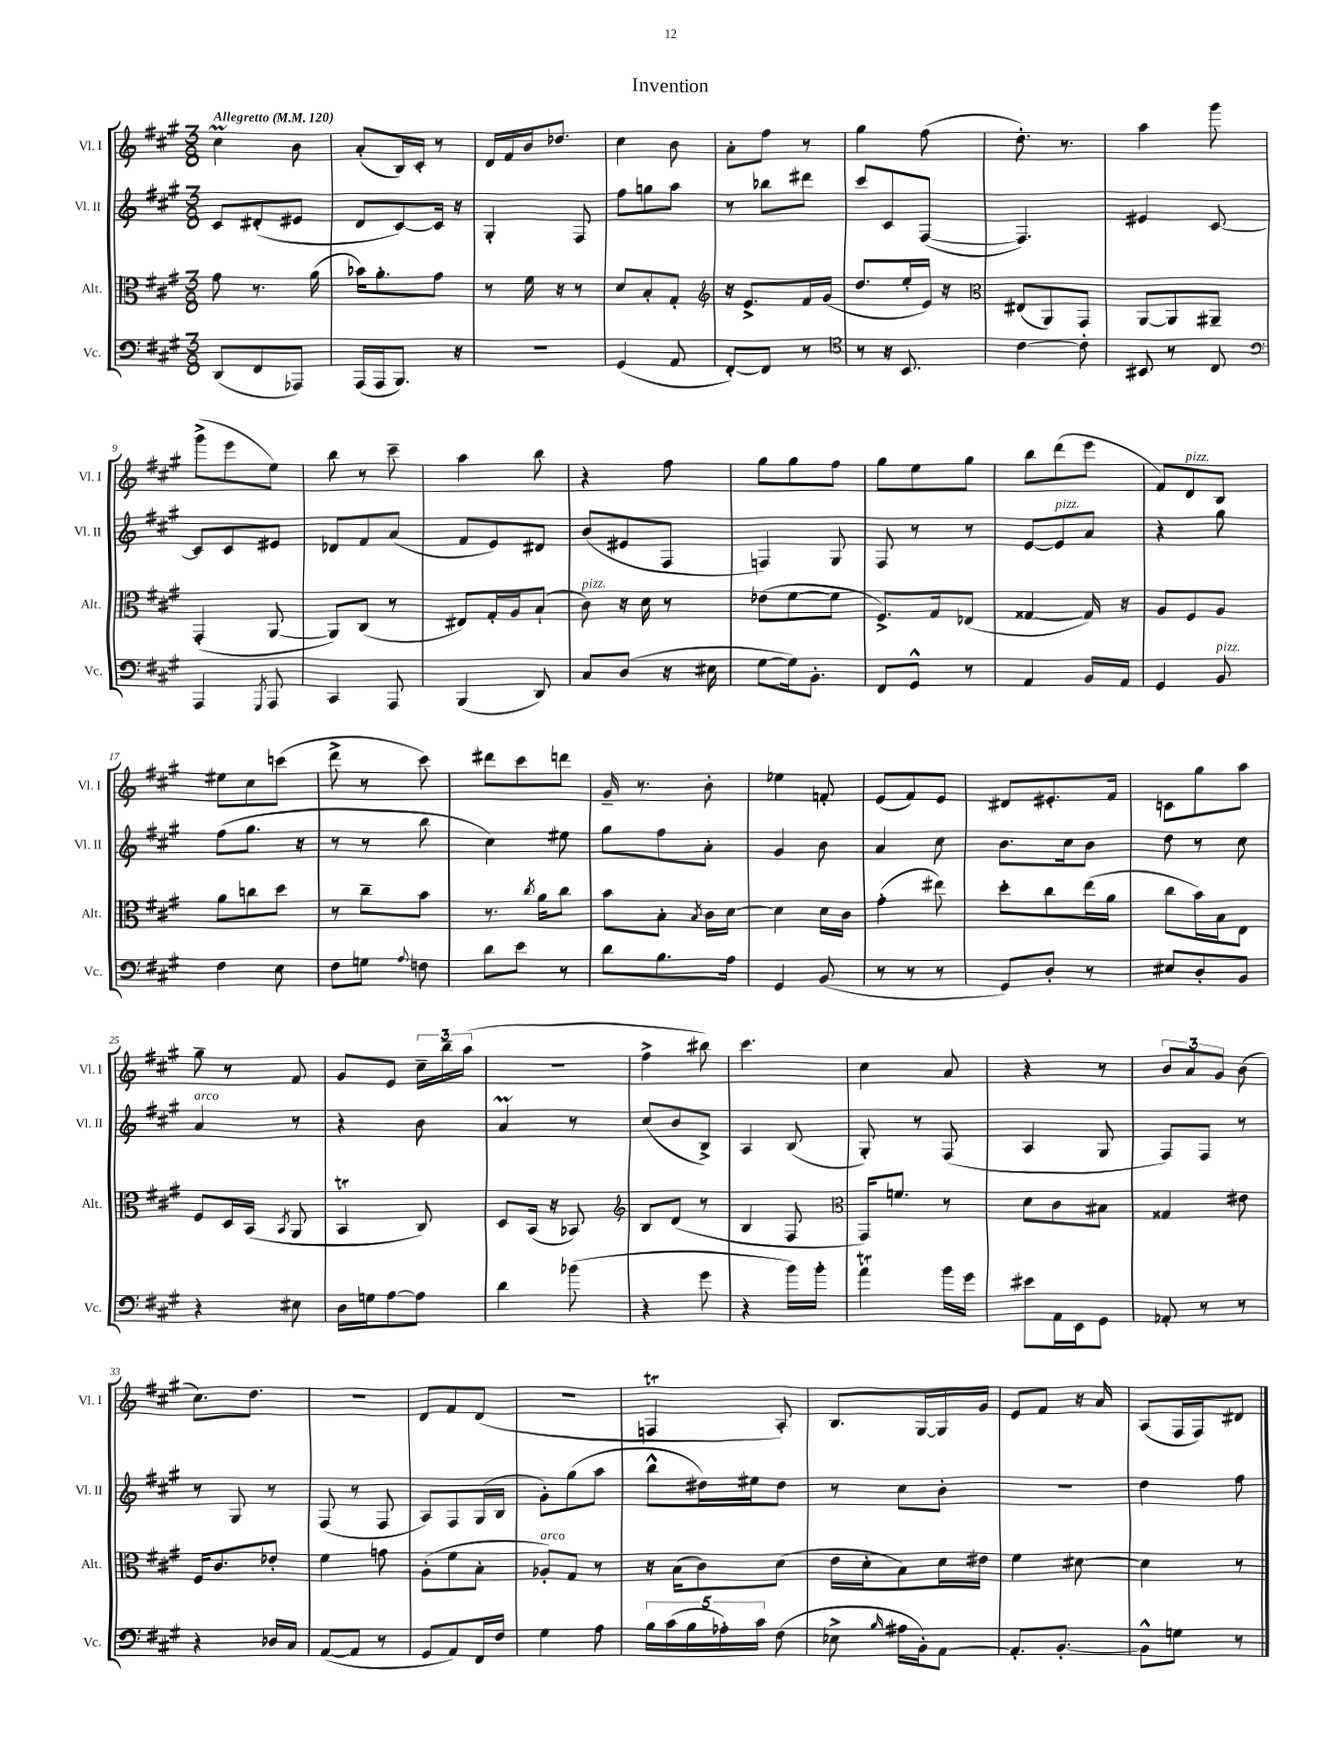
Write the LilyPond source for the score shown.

\header { title = "Invention" }
<<
\new StaffGroup <<
\new Staff = "s0" \with { instrumentName = "Vl. I" shortInstrumentName = "Vl. I" } {
    \clef treble \key a \major \numericTimeSignature \time 3/8 \tempo "Allegretto" 4 = 120
    \autoBeamOff cis''4\prall b'8 |
    a'8[-.( b16) cis'16]-. r8 |
    d'16[ fis'16 b'16 des''8.] |
    cis''4 b'8 |
    a'8[-. fis''8] r8 |
    gis''4 fis''8( |
    d''8.-.) r8. |
    a''4 gis'''8 |
    gis'''8[->( e'''8 e''8]) |
    b''8 r8 cis'''8-- |
    a''4 b''8 |
    r4 fis''8 |
    gis''8[ gis''8 fis''8] |
    gis''8[ e''8 gis''8] |
    b''8[ d'''8( e'''8] |
    fis'8[) d'8^\markup { \italic "pizz." } b8] |
    eis''8[ cis''8 c'''8]( |
    d'''8-> r8 cis'''8) |
    dis'''8[ cis'''8 d'''8] |
    gis'16-- r8. b'8-. |
    ees''4 f'8-. |
    e'8[( fis'8) e'8] |
    dis'8[ eis'8.-. fis'16] |
    c'8[ gis''8 a''8] |
    gis''8-- r8 fis'8 |
    gis'8[ e'8] \tuplet 3/2 { cis''16[-- b''16-- a''16]( } |
    r4. |
    fis''4-> bis''8) |
    cis'''4. |
    cis''4 a'8 |
    r4 r8 |
    \tuplet 3/2 { b'8[ a'8 gis'8] } b'8( |
    cis''8.[) d''8.] |
    R4. |
    d'8[ fis'8 d'8]( |
    R4. |
    f4\trill a8-.) |
    b8.[ gis16~ gis16 gis'16] |
    e'8[ fis'8] r16 a'16 |
    a8[( fis16 fis16) dis'8] \bar "|." |
}
\new Staff = "s1" \with { instrumentName = "Vl. II" shortInstrumentName = "Vl. II" } {
    \clef treble \key a \major \numericTimeSignature \time 3/8
    \autoBeamOff cis'8[ dis'8-.( eis'8] |
    d'8[ cis'8~) cis'16] r16 |
    gis4-. fis8 |
    fis''8[ g''8 a''8] |
    r8 bes''8[ dis'''8] |
    cis'''8[ cis'8 fis8]~( |
    fis4.) |
    eis'4 cis'8~ |
    cis'8[ cis'8 eis'8] |
    des'8[ fis'8 a'8]( |
    fis'8[ e'8) dis'8] |
    b'8[( eis'8 fis8] |
    f4) gis8 |
    fis8 r8 r8 |
    e'8[~ e'8^\markup { \italic "pizz." } a'8] |
    r4 gis''8 |
    fis''8[( gis''8.] r16 |
    r8 r8 b''8 |
    cis''4) eis''8 |
    gis''8[ fis''8 a'8]-. |
    gis'4 b'8 |
    a'4 cis''8 |
    b'8.[ cis''16 b'8] |
    d''8 r8 cis''8 |
    a'4^\markup { \italic "arco" } r8 |
    r4 b'8 |
    a'4\prall r8 |
    cis''8[( b'8 b8]->) |
    a4 b8( |
    gis8-.) r8 fis8( |
    a4 gis8 |
    fis8[) fis8] r8 |
    r8 gis8 r8 |
    fis8( r8 fis8 |
    a8[) fis8 gis16( b16] |
    gis'8[-.) gis''8( a''8] |
    b''8[-^ dis''16) eis''16 dis''8] |
    r8 cis''8[ b'8]-. |
    R4. |
    d''4 fis''8 \bar "|." |
}
\new Staff = "s2" \with { instrumentName = "Alt." shortInstrumentName = "Alt." } {
    \clef alto \key a \major \numericTimeSignature \time 3/8
    \autoBeamOff gis'8 r8. a'16( |
    bes'16[) a'8.-. gis'8] |
    r8 fis'16 r16 r8 |
    d'8[ b8-. gis8]-. |
    \clef treble r16 e'8.[-> fis'16 gis'16]( |
    d''8.[ e''16-. e'16]) r16 |
    \clef alto eis8[( a,8) gis,8] |
    a,8[~ a,8 ais,8]-- |
    gis,4-.( a,8~ |
    a,8[) cis8]( r8 |
    eis8[) gis16-. a16 b8]-!( |
    cis'8^\markup { \italic "pizz." }) r16 d'16 r8 |
    ees'8[( fis'8~ fis'8] |
    fis8.[->) gis16 ees8]( |
    gisis4~ gisis16) r16 |
    a8[ fis8 a8] |
    a'8[ c''8 d''8] |
    r8 cis''8[-- b'8] |
    r8. \acciaccatura { cis''8 } a'16[ cis''8] |
    b'8[ b8]-. \acciaccatura { b8 } cis'16[ d'16]~ |
    d'4 d'16[ cis'16] |
    gis'4-.( eis''8) |
    d''8[-. cis''8 e''16( a'16] |
    cis''8[ b'16) b16 e8] |
    fis8[ d16 b,16]( \acciaccatura { b,8 } a,8 |
    b,4\trill cis8) |
    d8[ b,16]( r16 bes,8) |
    \clef treble b8[ d'8]( r8 |
    b4 fis8 |
    \clef alto gis,16[) f'8.] r8 |
    d'8[ cis'8 bis8] |
    gisis4 eis'8 |
    fis16[ cis'8. ees'8]-. |
    fis'4 g'8 |
    a8[-.( fis'8 b8]-. |
    aes8[-.^\markup { \italic "arco" }) gis8] r8 |
    r16 b16[( cis'8) d'8]( |
    e'16[ d'16-. b8) d'16 eis'16] |
    fis'4 dis'8~ |
    dis'4 r8 \bar "|." |
}
\new Staff = "s3" \with { instrumentName = "Vc." shortInstrumentName = "Vc." } {
    \clef bass \key a \major \numericTimeSignature \time 3/8
    \autoBeamOff d,8[( fis,8 aes,,8]) |
    a,,16[( a,,16 b,,8.]) r16 |
    R4. |
    gis,4( a,8 |
    fis,8[~-.) fis,8] r8 |
    \clef tenor r8 r16 b,8. |
    cis'4~ cis'8-. |
    bis,8 r8 cis8 |
    \clef bass a,,4 \acciaccatura { gis,,8 } a,,8 |
    cis,4 a,,8 |
    b,,4( d,8) |
    cis8[ d8]( r16 eis16 |
    gis8[~ gis16) b,8.]-. |
    fis,8[ gis,8]-^ r8 |
    a,4 b,16[ a,16] |
    gis,4 b,8^\markup { \italic "pizz." } |
    fis4 e8 |
    fis8[ g8] \appoggiatura { a8 } f8 |
    d'8[ e'8] r8 |
    d'8[ b8. a16] |
    gis,4 b,8( |
    r8 r8 r8 |
    gis,8[) d8]-. r8 |
    eis8[ d8-. b,8] |
    r4 eis8 |
    d16[ g16 a8~ a8] |
    d'4 bes'8( |
    r4 gis'8 |
    r4 b'16[) b'16]-. |
    a'4\trill b'16[ gis'16] |
    eis'8[ a,16 e,16 gis,8] |
    aes,8-. r8 r8 |
    r4 des16[ cis16] |
    a,8[~( a,8] r8 |
    gis,8[ a,8) fis,16 fis16] |
    gis4 a8 |
    \tuplet 5/4 { b16[ cis'16( b16 aes16-.) cis'16] } fis8( |
    ees8-> \grace { b16 } ais16[ b,16-.) a,8]~ |
    a,8.[-. b,8.]~-. |
    b,8[-^ g8] r8 \bar "|." |
}
>>
>>
